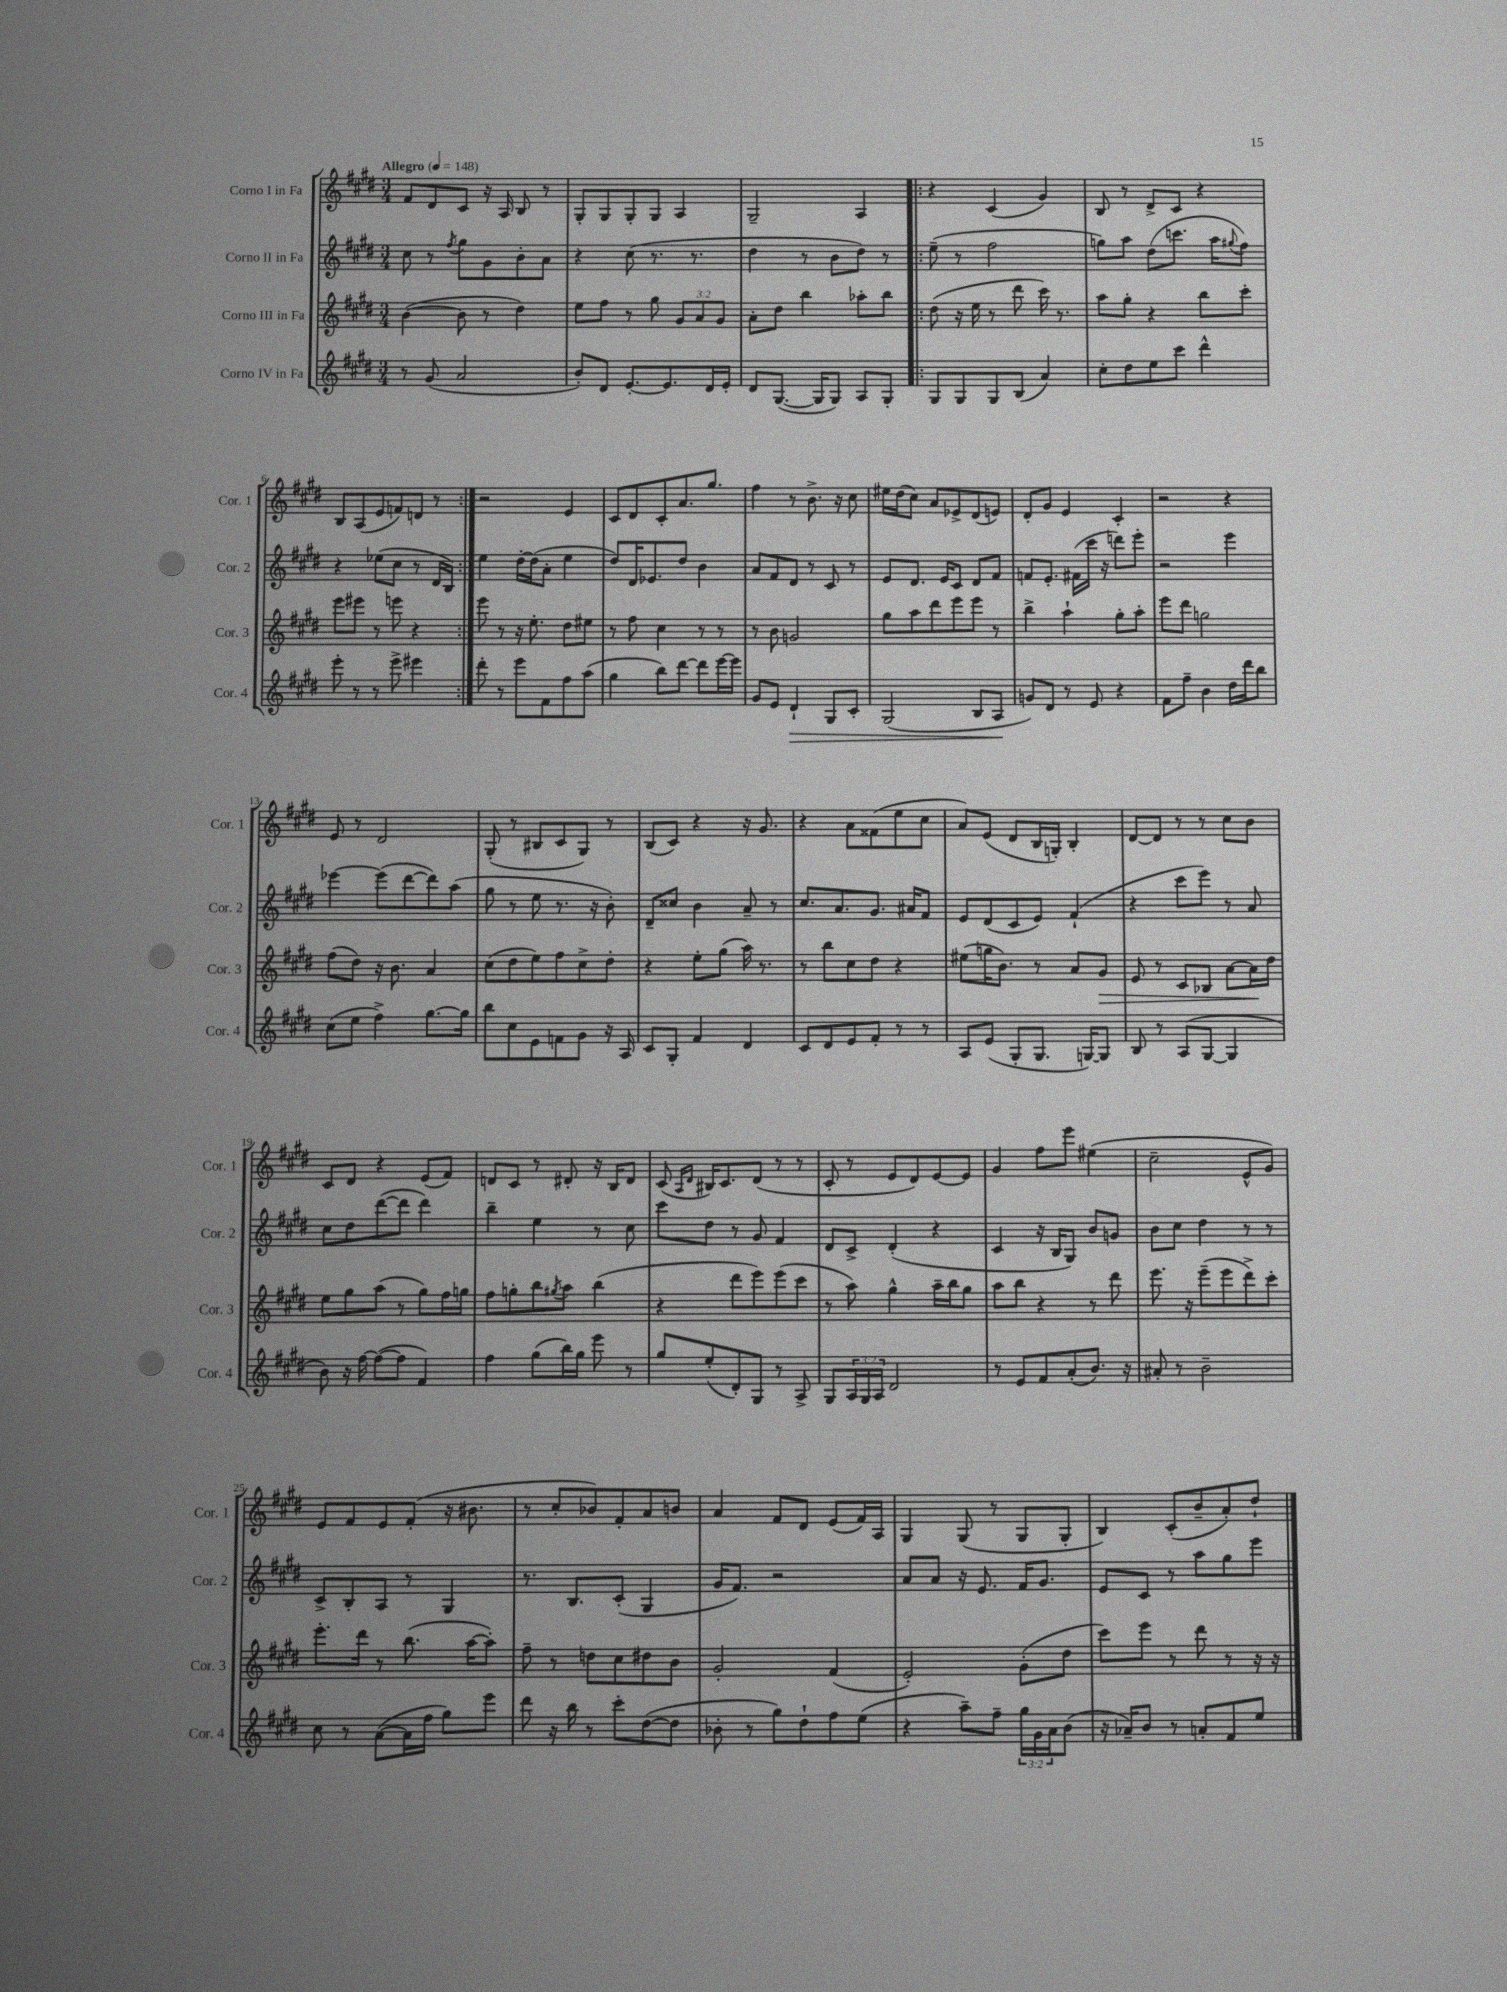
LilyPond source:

<<
\new StaffGroup <<
\new Staff = "s0" \with { instrumentName = "Corno I in Fa" shortInstrumentName = "Cor. 1" } {
    \clef treble \key e \major \numericTimeSignature \time 3/4 \tempo "Allegro" 4 = 148
    fis'8 dis'8 cis'8 r16 a16 b8 r8 |
    gis8-. gis8 gis8-. gis8 a4 |
    gis2-- a4 |
    \repeat volta 2 { r4 cis'4( gis'4) |
    b8 r8 dis'8-> cis'8 r4 |
    b8 a8( e'8 f'8) d'8 r8 | }
    r2 e'4 |
    cis'8 dis'8 cis'8-. a'8. gis''8. |
    fis''4 r8 b'8.-> r16 cis''8 |
    eis''16 dis''16( cis''8) a'8 ees'8-> dis'8( e'8) |
    dis'8-. gis'8 e'4 cis'4-. |
    r2 r4 |
    e'8 r8 dis'2 |
    gis8-.( r8 bis8 cis'8 gis8) r8 |
    b8( cis'8) r4 r16 gis'8. |
    r4 a'8 fisis'8( e''8 cis''8 |
    a'8) e'8( dis'8 b16 g16-.) b4-. |
    dis'8~ dis'8 r8 r8 cis''8 b'8 |
    cis'8 dis'8 r4 e'8( fis'8) |
    d'8 cis'8 r8 dis'8-. r16 b16 dis'8 |
    cis'8( \grace { a16 dis'16 } bis16) cis'8. dis'8( r8 r8 |
    cis'8-. r8 e'8 dis'8) e'8~ e'8 |
    gis'4 fis''8 e'''8 eis''4( |
    cis''2-- e'8-^ gis'8) |
    e'8 fis'8 e'8 fis'8-.( r16 bis'8. |
    r8 cis''8-. bes'8) fis'8-. a'8 b'8 |
    a'4 fis'8 dis'8 e'8( fis'16) a16 |
    gis4 gis8( r8 gis8 gis8-. |
    b4) cis'8-.( b'8-- a'8-.) dis''8-! \bar "|." |
}
\new Staff = "s1" \with { instrumentName = "Corno II in Fa" shortInstrumentName = "Cor. 2" } {
    \clef treble \key e \major \numericTimeSignature \time 3/4
    cis''8 r8 \acciaccatura { fis''8 } gis''8 gis'8 b'8-. a'8 |
    r4 cis''8( r8. r8. |
    dis''4 r8 b'8 dis''8) r8 |
    \repeat volta 2 { e''8--( r8 fis''2 |
    g''8) a''8 dis''8( c'''8. a''16 \appoggiatura { gis''8 } fis''8) |
    r4 ees''8( cis''8 r8 dis'16 b16) | }
    e''4 dis''16~-. dis''16( a'8-. e''4 |
    dis''8) dis'16 ees'8. dis''8 b'4 |
    a'8 fis'8 dis'8 r8 cis'8 r8 |
    e'8 dis'8. e'16 cis'8 dis'8 fis'8 |
    f'8 e'8.-. fis'16( cis'''16 r16 d'''8) e'''8-. |
    r2 e'''4 |
    ees'''4~ ees'''8( dis'''8~ dis'''8) a''8( |
    gis''8 r8 e''8 r8. r16 b'8-.) |
    dis'8-- cisis''8 b'4 a'8-- r8 |
    cis''8. a'8. gis'8. ais'16 fis'8 |
    e'8 dis'8( cis'8 e'8) fis'4-!( |
    r4 cis'''8 e'''8) r8 a'8 |
    cis''8 dis''8 dis'''8~( dis'''8 dis'''4) |
    b''4-- e''4 r8 cis''8 |
    cis'''8 dis''8 r8 gis'8 fis'4 |
    dis'8 cis'8-> dis'4-.( r4 |
    cis'4 r16 b16 gis8) b'8 g'8 |
    b'8 cis''8 dis''4 r8 r8 |
    cis'8-> b8-. a8 r8 gis4 |
    r8. b8. cis'8-.( gis4 |
    gis'16 fis'8.) r2 |
    a'8 a'8 r16 e'8. fis'16 gis'8. |
    e'8 cis'8 r8 a''8 gis''8 e'''8 \bar "|." |
}
\new Staff = "s2" \with { instrumentName = "Corno III in Fa" shortInstrumentName = "Cor. 3" } {
    \clef treble \key e \major \numericTimeSignature \time 3/4 \override Staff.TupletNumber.text = #tuplet-number::calc-fraction-text
    b'4~( b'8 r8 dis''4) |
    e''8 fis''8 r8 gis''8 \tuplet 3/2 { gis'8 a'8 gis'8 } |
    a'8-. dis''8 b''4 aes''8-. b''8 |
    \repeat volta 2 { dis''8( r16 e''16 r8 dis'''8 cis'''16) r8. |
    a''8 gis''8-. r4 b''8 cis'''8-. |
    e'''8 eis'''8 r8 e'''8 r4 | }
    e'''8 r8 r16 e''8.-. dis''8 eis''8 |
    r8 fis''8 cis''4 r8 r8 |
    r8 b'8 g'2 |
    gis''8 a''8 dis'''8 e'''8 e'''8 r8 |
    b''4-> a''4-! gis''8-. a''8-. |
    e'''8 dis'''8 g''2 |
    fis''8( dis''8) r16 b'8. a'4 |
    cis''8( dis''8 e''8) fis''8 cis''8-> dis''8-. |
    r4 e''8-. gis''8( a''16) r8. |
    r8 b''8 cis''8 dis''8 r4 |
    eis''8( g''16 b'8.) r8 a'8 gis'8\> |
    e'8 r8 cis'8 bes8 a'8~ a'16\! dis''16 |
    e''8 gis''8 a''8( r8 gis''8) fis''16 g''16 |
    fis''8 g''8-. b''8 \acciaccatura { gis''8 } a''8 b''4( |
    r4 dis'''8 e'''8) e'''8( cis'''8 |
    r8 a''8) gis''4-^ a''16-- b''16 gis''8 |
    a''8 b''8 r4 r8 dis'''8 |
    e'''8. r16 e'''8--( e'''8 dis'''8->) cis'''8-. |
    e'''8.-. dis'''16 r8 b''8.( a''16~ a''8-.) |
    fis''8-- r8 d''8 cis''8 dis''8 b'8 |
    gis'2-. fis'4( |
    e'2-.) gis'8-.( dis''8 |
    cis'''8) e'''8 r8 dis'''8 r8 r16 r16 \bar "|." |
}
\new Staff = "s3" \with { instrumentName = "Corno IV in Fa" shortInstrumentName = "Cor. 4" } {
    \clef treble \key e \major \numericTimeSignature \time 3/4 \override Staff.TupletNumber.text = #tuplet-number::calc-fraction-text
    r8 gis'8( a'2 |
    b'8-.) dis'8 e'8.~-. e'8. dis'16 e'16-. |
    dis'8 gis8.~( gis16 gis8) a8 gis8-. |
    \repeat volta 2 { gis8 gis8 gis8 b8( a'4) |
    cis''8-. dis''8 e''8 cis'''8 dis'''4-^ |
    e'''8-. r8 r8 e'''8-> eis'''4 | }
    dis'''8-. r8 e'''8 fis'8 fis''8 a''8( |
    gis''4 b''8) dis'''8~ dis'''8 e'''16~ e'''16 |
    gis'8 e'8 dis'4-!\> gis8 cis'8-. |
    gis2( b8 a8\! |
    g'8) dis'8 r8 e'8 r4 |
    fis'8 fis''8-- b'4 dis''16 dis'''16 b''8 |
    cis''8( e''8 fis''4->) gis''8.~ gis''16 |
    b''8 cis''8 e'8 f'8 gis'8 r16 a16 |
    cis'8 gis8-. fis'4 dis'4 |
    cis'8 dis'8 e'8 fis'8-. r8 r8 |
    a8 e'8( gis8-. gis8. g16~) g8 |
    b8 r8 a8( gis8~ gis4 |
    b'8) r16 fis''16~ fis''8~( fis''8 fis'4) |
    fis''4 gis''8( b''16) gis''16 e'''8 r8 |
    gis''8 e''8-.( dis'8-.) gis8 r8 a8-> |
    gis8 \tuplet 3/2 { a16 gis16 a16 } dis'2 |
    r8 e'8 fis'8 a'8-.( b'8.) r16 |
    ais'8-. r8 b'2-- |
    cis''8 r8 a'8~( a'16 fis''16 gis''8) e'''8 |
    dis'''8 r16 b''16 r8 cis'''8-. dis''8~( dis''8 |
    bes'8-. r8 gis''8) dis''8-! fis''8 e''8( |
    r4 a''8--) fis''8-- \tuplet 3/2 { gis''16 gis'16 a'16 } b'8( |
    r16 aes'16--) b'8 r8 a'8-. fis'8 e''8 \bar "|." |
}
>>
>>
